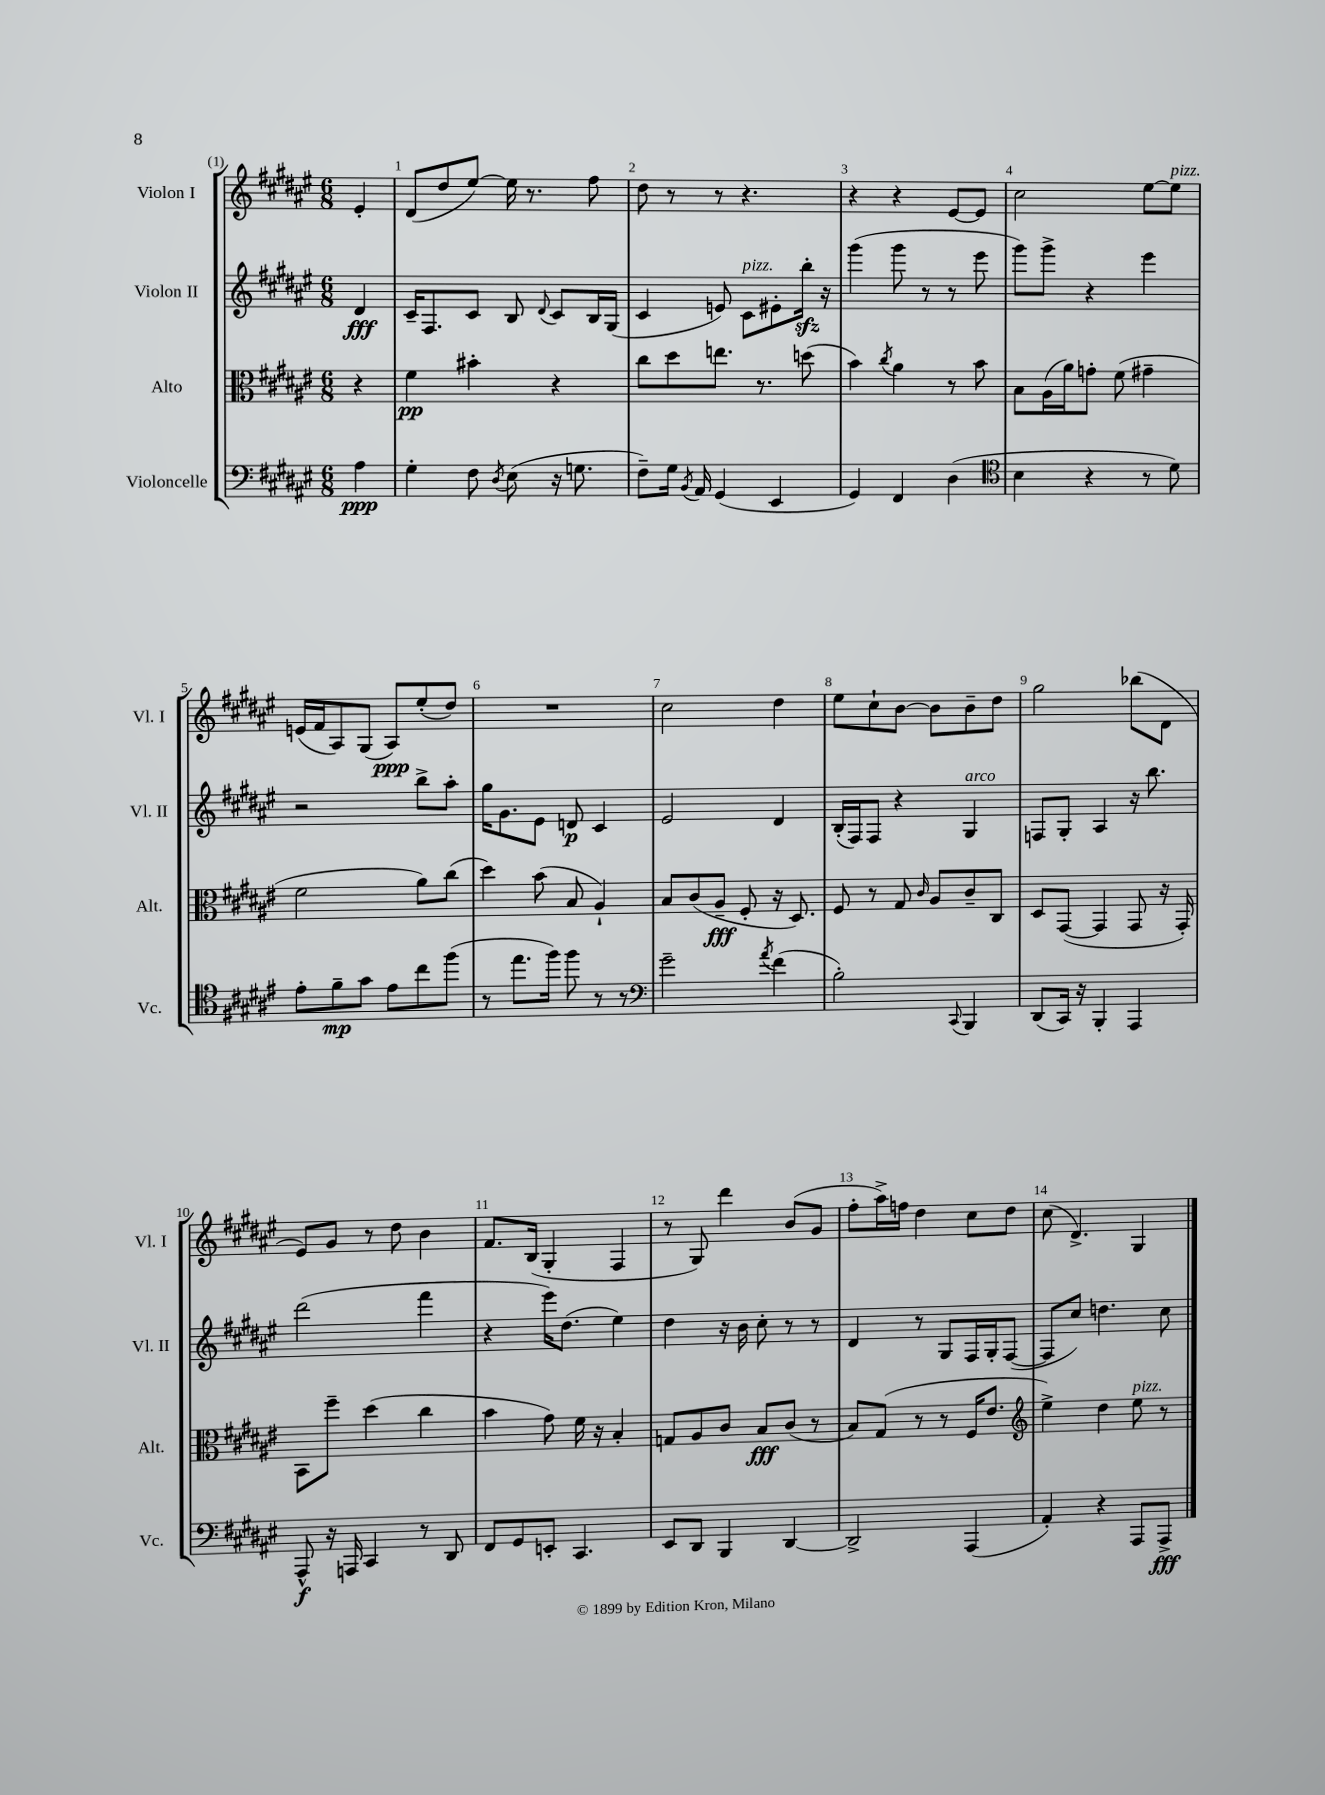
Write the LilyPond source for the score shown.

<<
\new StaffGroup <<
\new Staff = "s0" \with { instrumentName = "Violon I" shortInstrumentName = "Vl. I" } {
    \clef treble \key fis \major \numericTimeSignature \time 6/8 \partial 4
    \autoBeamOff eis'4-. |
    dis'8[( dis''8 eis''8]~) eis''16 r8. fis''8 |
    dis''8 r8 r8 r4. |
    r4 r4 eis'8[~ eis'8] |
    cis''2 eis''8[~ eis''8]^\markup { \italic "pizz." } |
    e'16[( fis'16 ais8) gis8]( ais8[\ppp) eis''8-.( dis''8]) |
    R2. |
    cis''2 dis''4 |
    eis''8[ cis''8-! b'8]~ b'8[ b'8-- dis''8] |
    gis''2 bes''8[( dis'8] |
    eis'8[) gis'8] r8 dis''8 b'4 |
    fis'8.[ b16]( gis4-. fis4 |
    r8 gis8) dis'''4 b'8[( gis'8] |
    fis''8[-. ais''16->) f''16] dis''4 cis''8[ dis''8] |
    cis''8( dis'4.->) gis4 \bar "|." |
}
\new Staff = "s1" \with { instrumentName = "Violon II" shortInstrumentName = "Vl. II" } {
    \clef treble \key fis \major \numericTimeSignature \time 6/8 \partial 4
    \autoBeamOff dis'4\fff |
    cis'16[-- fis8. cis'8] b8 \appoggiatura { dis'8 } cis'8[ b16 gis16]( |
    cis'4 e'8) cis'8[^\markup { \italic "pizz." } eis'8-. b''16]-.\sfz r16 |
    gis'''4( gis'''8 r8 r8 eis'''8 |
    gis'''8[) gis'''8]-> r4 eis'''4 |
    r2 b''8[-> ais''8]-. |
    gis''16[ gis'8. eis'8] d'8\p cis'4 |
    eis'2 dis'4 |
    b16[-.( fis16) fis8] r4 gis4^\markup { \italic "arco" } |
    f8[ gis8]-. ais4 r16 b''8. |
    dis'''2( fis'''4 |
    r4 eis'''16[) dis''8.]( eis''4) |
    dis''4 r16 b'16 cis''8-. r8 r8 |
    dis'4 r8 gis8[ fis16 gis16-. fis8]~( |
    fis8[ cis''8]) d''4. cis''8 \bar "|." |
}
\new Staff = "s2" \with { instrumentName = "Alto" shortInstrumentName = "Alt." } {
    \clef alto \key fis \major \numericTimeSignature \time 6/8 \partial 4
    \autoBeamOff r4 |
    fis'4\pp bis'4-. r4 |
    cis''8[ dis''8 e''8.] r8. d''8( |
    b'4) \acciaccatura { cis''8 } ais'4 r8 b'8 |
    b8[ ais16( ais'16) g'8]-. fis'8( gis'4-- |
    fis'2 ais'8[) cis''8]( |
    dis''4) b'8( b8 ais4-!) |
    b8[ cis'8( ais8]--\fff fis8-. r16 dis8.) |
    fis8 r8 gis8 \grace { cis'16 } ais8[ cis'8-- cis8] |
    dis8[ gis,8]~( gis,4 gis,8 r16 gis,16-.) |
    b,8[ fis''8]-- dis''4( cis''4 |
    b'4 gis'8) fis'16 r16 b4-. |
    g8[ ais8 cis'8] b8[\fff cis'8]( r8 |
    b8[) gis8]( r8 r8 fis16[ eis'8.] |
    \clef treble eis''4->) dis''4 eis''8^\markup { \italic "pizz." } r8 \bar "|." |
}
\new Staff = "s3" \with { instrumentName = "Violoncelle" shortInstrumentName = "Vc." } {
    \clef bass \key fis \major \numericTimeSignature \time 6/8 \partial 4
    \autoBeamOff ais4\ppp |
    gis4-. fis8 \acciaccatura { dis8 } eis8( r16 g8. |
    fis8[--) gis16] \acciaccatura { b,8 } ais,16 gis,4( eis,4 |
    gis,4) fis,4 dis4( |
    \clef tenor b4 r4 r8 dis'8) |
    eis'8[-. fis'8--\mp gis'8] eis'8[ cis''8 fis''8]( |
    r8 eis''8.[ fis''16]) fis''8 r8 r8 |
    \clef bass gis'2-- \acciaccatura { ais'8 } fis'4( |
    b2-.) \appoggiatura { cis,8 } b,,4 |
    dis,8[( cis,16]) r16 b,,4-. ais,,4 |
    ais,,8-^\f r16 a,,16 cis,4 r8 dis,8 |
    fis,8[ gis,8 e,8]-. cis,4. |
    eis,8[ dis,8] b,,4 dis,4~ |
    dis,2-> ais,,4( |
    ais,4-.) r4 ais,,8[ ais,,8]->\fff \bar "|." |
}
>>
>>
\layout { \context { \Score \override BarNumber.break-visibility = ##(#f #t #t) barNumberVisibility = #all-bar-numbers-visible } }
